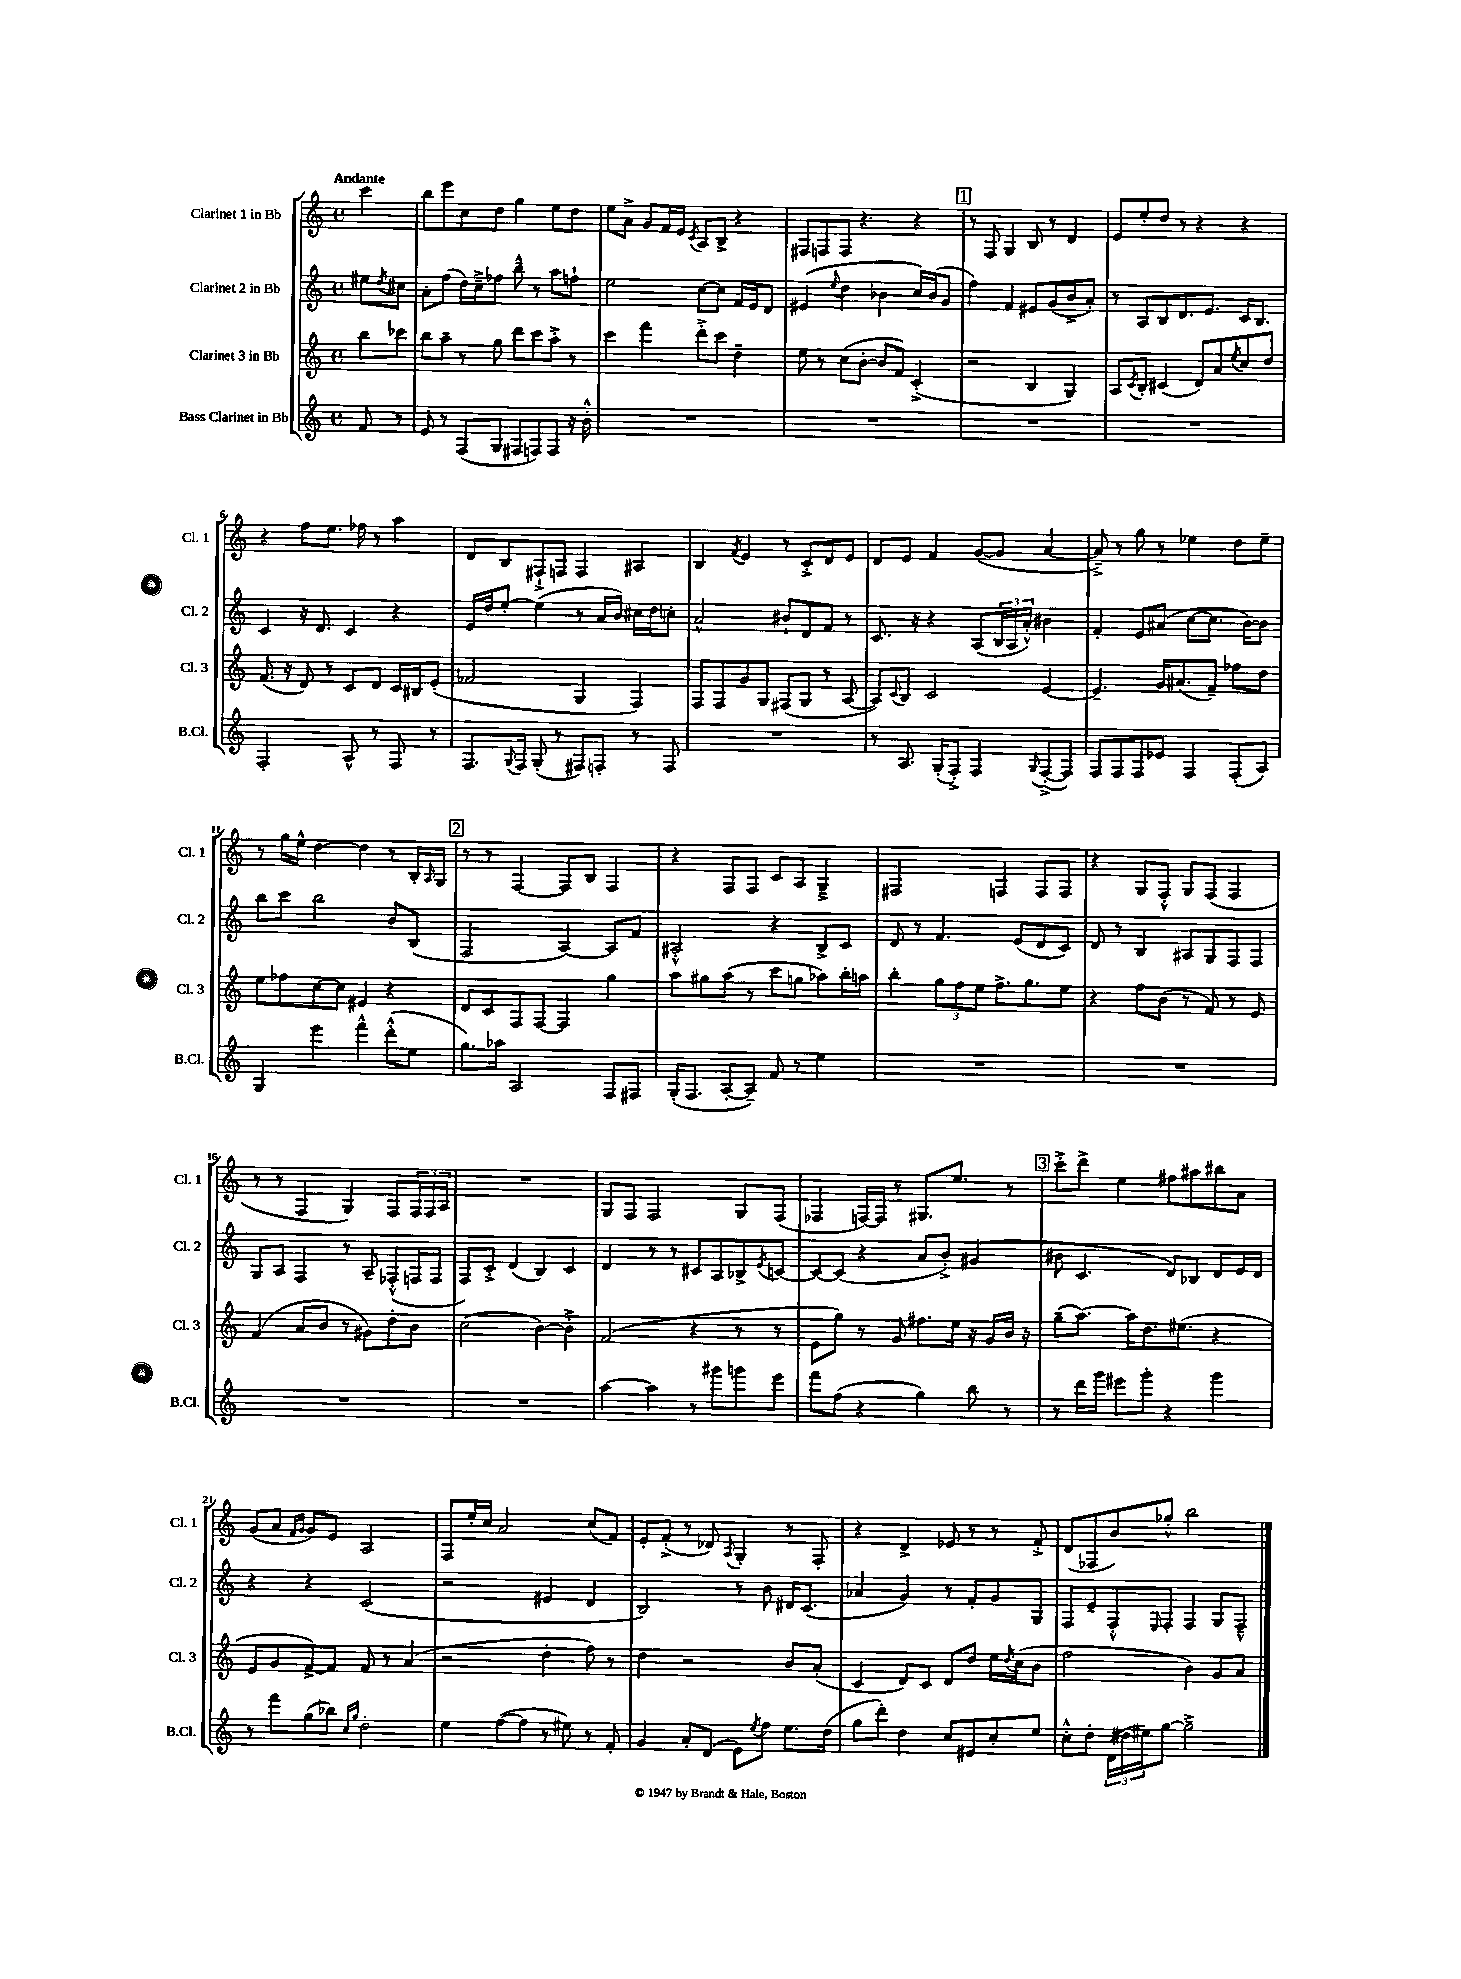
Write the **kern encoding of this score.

**kern	**kern	**kern	**kern
*staff4	*staff3	*staff2	*staff1
*clefG2	*clefG2	*clefG2	*clefG2
*k[]	*k[]	*k[]	*k[]
*M4/4	*M4/4	*M4/4	*M4/4
*met(c)	*met(c)	*met(c)	*met(c)
8f	8bb	8ee#	4ccc
.	.	8qdd	.
8r	8ccc-	8cc#	.
=	=	=	=
8e	8bb	8a'	8bb
8r	8aa~	(8ff	8eee
(8F	8r	16dd)	8cc
.	.	16cc~^	.
8G	8gg	8ff-	8dd
8F#	8ddd	8bb~^^	4gg
8F)	8ccc	8r	.
8F	8aa'^	8aa	8ee
16r	8r	8ff`	8dd
16b'^^	.	.	.
=	=	=	=
1r	4ccc	2ee	8ee
.	.	.	8a^
.	4fff	.	8g
.	.	.	16f
.	.	.	16e
.	.	.	8qc
.	8ddd'^	[8cc	8A
.	8ccc	8cc]	8B^
.	4dd~	16f	4r
.	.	16e	.
.	.	8d	.
=	=	=	=
1r	8ee	(4e#	8F#
.	8r	.	8F
.	.	8qqee	.
.	(8cc	4dd	8F
.	[8b'	.	4.r
.	8b]	4b-	.
.	8f)	.	.
.	(4c'^	16cc)	4r
.	.	(16b-	.
.	.	8g	.
=	=	=	=
1r	2r	4ff)	8r
.	.	.	8F
.	.	4f	4G
.	4B	8e#	8B
.	.	(8g	8r
.	4G)	8b^	4d
.	.	8a')	.
=	=	=	=
1r	8A	8r	8e
.	8qc	.	.
.	8B'	8A	8ee'
.	(4c#	8B	8dd
.	.	8.d	8r
.	8d)	.	4r
.	.	8.e	.
.	8a	.	.
.	8qee	.	.
.	8cc	16c	4r
.	.	8.B	.
.	8dd	.	.
=	=	=	=
2F'	(8.f	4c	4r
.	16r	.	.
.	8d)	16r	8ff
.	.	8.d	.
.	8r	.	8.ee
8A^^	8c	4c	.
.	.	.	16ff-
8r	8d	.	8r
8F	16c	4r	4aa
.	16B#	.	.
8r	(8e'	.	.
=	=	=	=
8.F	2f-	16e	8d
.	.	16dd	.
.	.	[8ee'	8B
8qqG	.	.	.
16F	.	.	.
(8G'	.	(4ee]	8F#`^
8r	.	.	8F
8F#)	4G	8r	4F
8F'	.	16a	.
.	.	16b)	.
8r	4F)	16cc#	4A#
.	.	16dd	.
8F	.	8cc'	.
=	=	=	=
1r	8F	2a^^	4B
.	8F	.	.
.	.	.	8qf
.	8g	.	4e
.	8G	.	.
.	(8F#	8b#`	8r
.	8G	8d	8c'^
.	8r	8f	8d
.	[8A	8r	8e
=	=	=	=
8r	8A])	8.c	8d
.	8qqc	.	.
8.A	8B	.	8e
.	.	16r	.
.	2c	4r	4f
(16G'	.	.	.
8F'^)	.	.	.
4F	.	(8A	([8g
.	.	24B	8g]
.	.	24A	.
.	.	24a'^^)	.
8qqG	.	.	.
([8F'^	[4e	4b#	[4a
8F])	.	.	.
=	=	=	=
8F	4.e~]	4f'	8a~^])
8F	.	.	8r
8F	.	8e	8gg
8e-	16g	(8a#	8r
.	(8.a#	.	.
4F	.	[8cc	4ee-
.	8f~)	8.cc]	.
(8F'	8ff-	.	8dd
.	.	[16b)	.
8A)	8dd	8b]	8ee-~
=	=	=	=
4G	8ee	8bb	8r
.	8ff-	8ccc	16gg
.	.	.	16ee^^
4eee	[8cc	2bb	[4dd
.	8cc]	.	.
4fff^^	4e#	.	4dd]
(8ddd'^^	4r	8b	8r
8ee	.	(8B	16B'
.	.	.	16qqA
.	.	.	16G
=	=	=	=
8.gg)	8d	2F	8r
.	8c	.	8r
16aa-	.	.	.
2A	8F	.	[4F
.	[8F	.	.
.	4F]	[4A)	8F]
.	.	.	8B
8F	4gg	8A]	4F
8F#	.	8f	.
=	=	=	=
(16G'	8aa	2A#'^^	4r
8.F	.	.	.
.	8gg#	.	.
[8A'	(8aa	.	8F
8A~])	8r	.	8F
8f	8ccc	4r	8c
8r	8gg	.	8A
4ee	8aa-)	8B^	4G~^
.	16bb'	8c	.
.	16aa	.	.
=	=	=	=
1r	4bb'	8d	2F#
.	.	8r	.
.	12gg	4.f	.
.	12ff	.	.
.	12ee	.	.
.	8.ff^	.	4F
.	.	(8e	.
.	8.gg	.	.
.	.	8d	8F
.	8ee	8c)	8F
=	=	=	=
1r	4r	8d	4r
.	.	8r	.
.	8ff	4B	8G
.	(8b	.	8F'^^
.	8r	8A#	8G
.	8f)	8G	(8F
.	8r	8F	4F
.	8e	8F	.
=	=	=	=
1r	(4f	8G	8r
.	.	8A	8r
.	8a	4F	4F
.	8b	.	.
.	8r	8r	4G)
.	8g#)	8A~	.
.	8dd'	(8F-'^^	8F
.	8b	16F	24F
.	.	.	24F
.	.	16F	.
.	.	.	24A
=	=	=	=
1r	(2cc	8F)	1r
.	.	8c'^	.
.	.	(4d	.
.	[4b)	4B)	.
.	4b'^]	4c	.
=	=	=	=
[4aa	(2f	4d	8G
.	.	.	8F
4aa]	.	8r	2F
.	.	8r	.
8r	4r	8c#	.
8ggg#	.	8A	.
8ggg	8r	8B-^	8G
.	.	8qe	.
8eee	8r	[8c	(8F
=	=	=	=
8fff	8e	8c_	4F-
(8ff	8gg)	(8c]	.
4r	8r	4r	[16F)
.	.	.	16F]
.	8g	.	8r
4gg)	8.ff#	8a	8.G#
.	.	8b'^)	.
.	16ee	.	8.ee
8bb	16r	(4g#	.
.	16g	.	.
8r	16b	.	8r
.	16r	.	.
=	=	=	=
8r	(8gg~	8b#	8ccc'^
16ddd	[8.aa)	4.c	8ddd^
16ggg	.	.	.
8eee#	.	.	4ee
.	16aa]	.	.
8ggg'	8.dd	.	.
4r	.	8d)	8ff#
.	(8.ee#	.	.
.	.	8B-	8aa#
4ggg	4r	8d	8bb#
.	.	16e	8a
.	.	16d	.
=	=	=	=
8r	8e	4r	(8g
8fff	8g	.	8a
.	.	.	16qqf
.	.	.	16qqg
(8gg	[8f^)	4r	8g)
8bb-)	8f]	.	8e
16qqcc	.	.	.
16qqgg	.	.	.
2dd'	8f	(2c	2A
.	8r	.	.
.	(4a	.	.
=	=	=	=
4ee	2r	2r	8F
.	.	.	16ee'
.	.	.	16cc
([8ff	.	.	2a
8ff]	.	.	.
8r	4dd'	4e#	.
8ee#)	.	.	.
8r	8ff)	4d	(8cc
8f'	8r	.	8f)
=	=	=	=
4g	4dd	2B)	8e'
.	.	.	(8f'^
8a'	2r	.	8r
(8d	.	.	8d-)
.	.	.	8qA
8e)	.	8r	4G'
8qee	.	.	.
8ff	.	8b	.
8.ee	8b	16d#	8r
.	.	(8.c	.
.	(8a'	.	8F'
(16dd	.	.	.
=	=	=	=
8gg	4c	4a-	4r
8ddd')	.	.	.
4dd	8d)	4g)	4d^
.	8c	.	.
8cc	8d	8r	8e-
8e#	8dd	8f'	8r
8cc'	16ee	8g	8r
.	8qdd	.	.
.	(16cc	.	.
8ee	8b	8G	8f'^
=	=	=	=
8cc'^^	2ff	8F	(8d
8dd'	.	8e~	8F-
(24d	.	8F'^^	8b)
24dd#	.	.	.
24ee#)	.	.	.
.	.	16qqE	.
[8gg	.	8F'	8gg-'^^
2gg~^]	4b)	4F	2bb
.	8g	8G	.
.	8a	8F~^^	.
==	==	==	==
*-	*-	*-	*-
